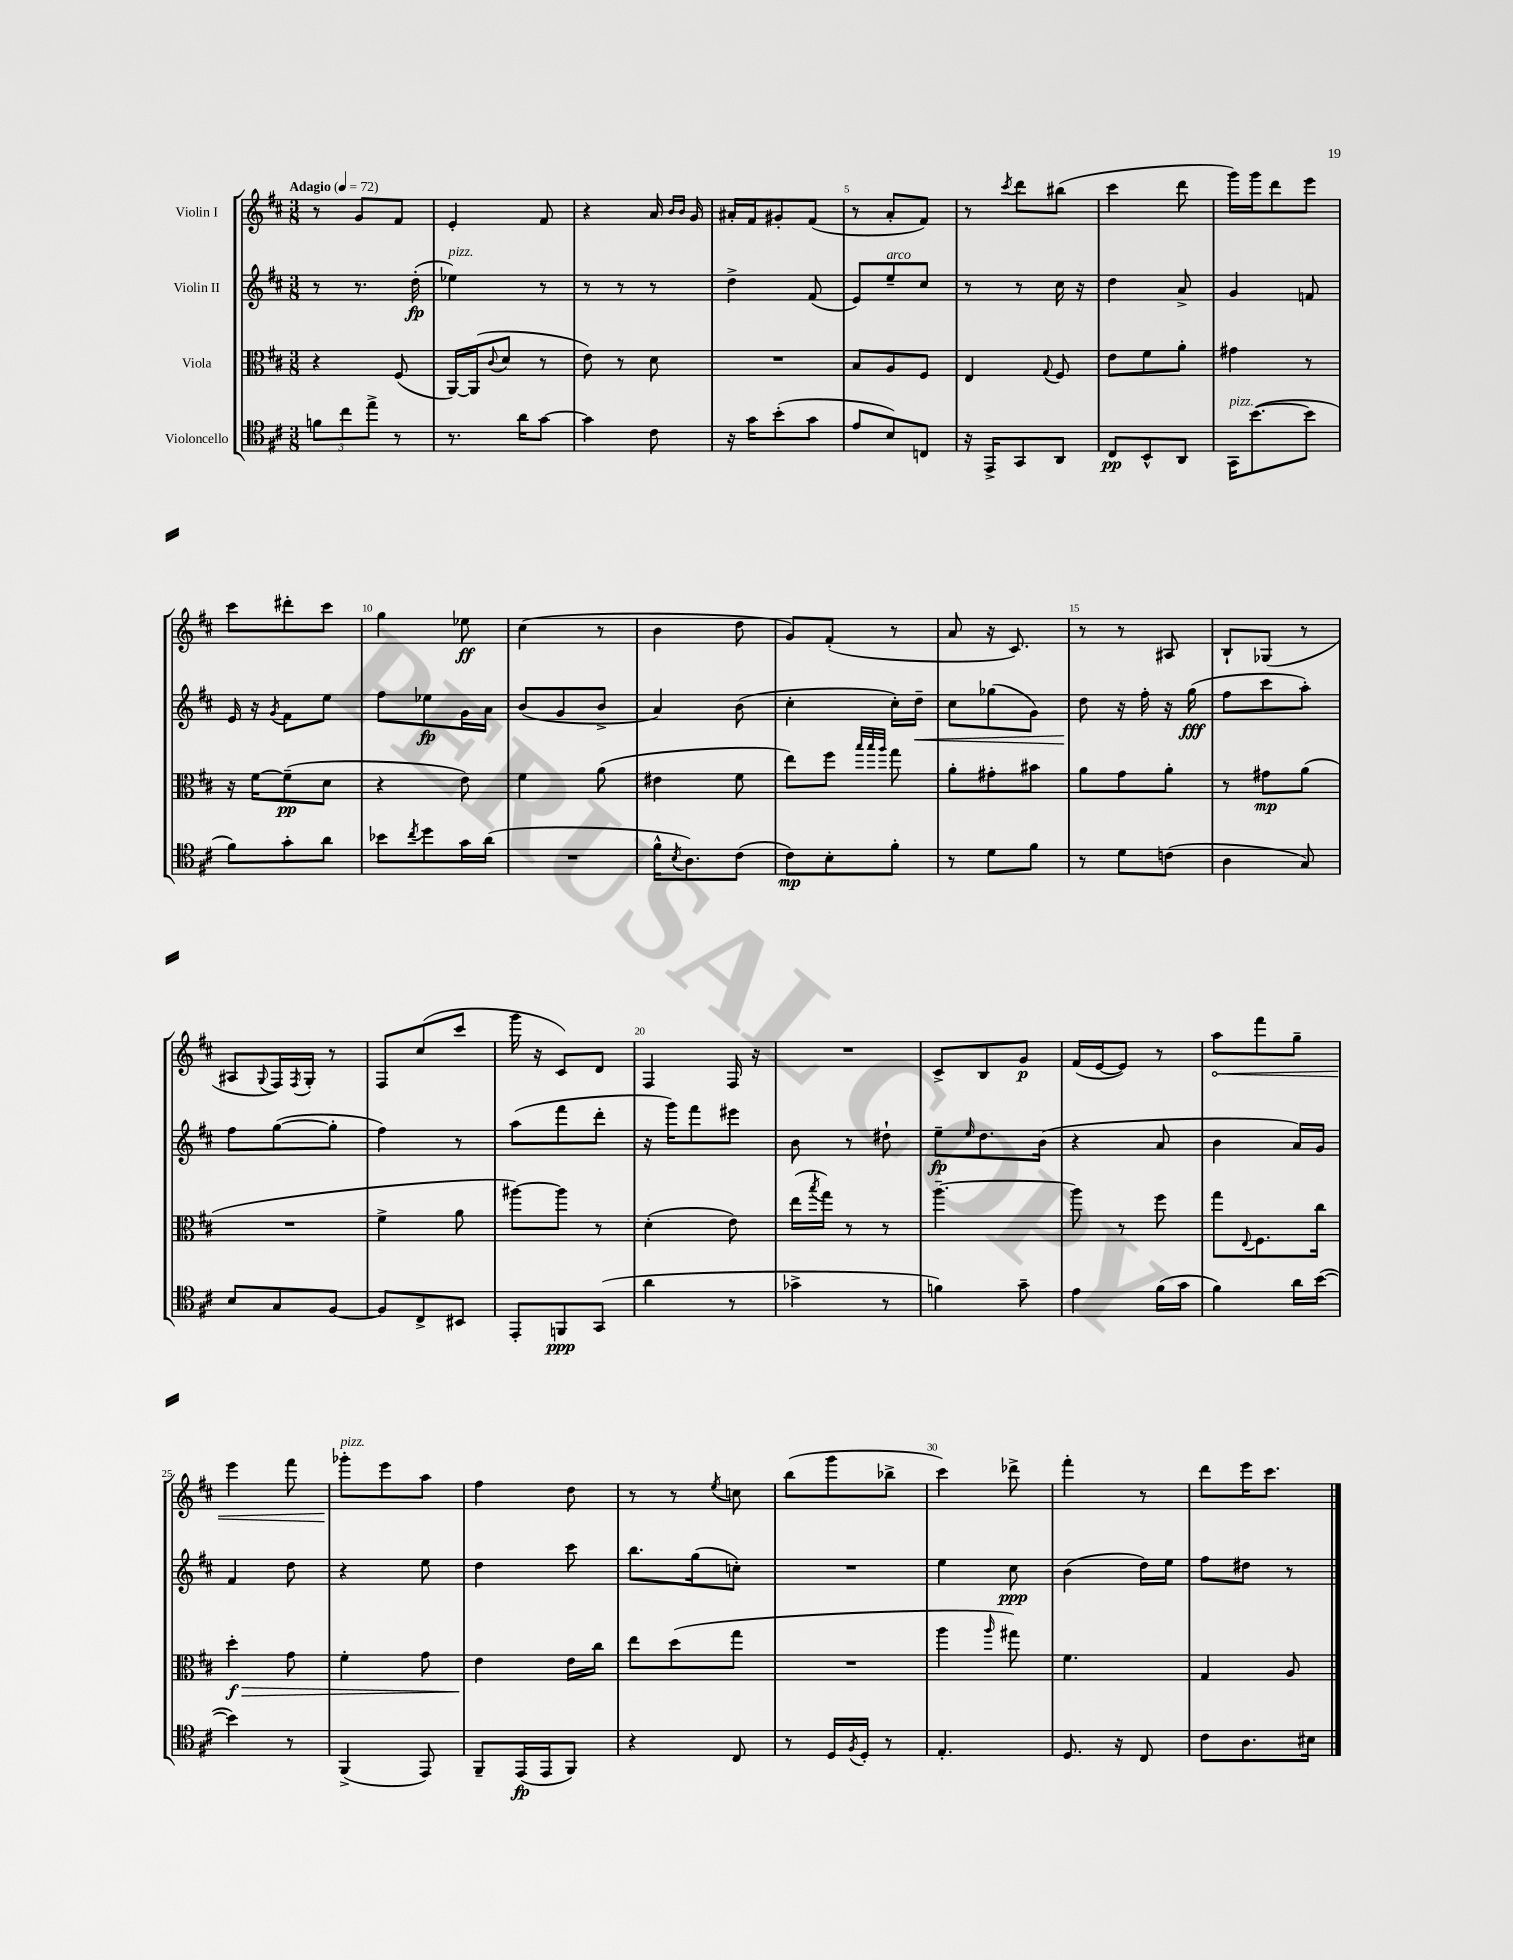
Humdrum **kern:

**kern	**kern	**kern	**kern
*staff4	*staff3	*staff2	*staff1
*clefC4	*clefC3	*clefG2	*clefG2
*k[f#c#]	*k[f#c#]	*k[f#c#]	*k[f#c#]
*M3/8	*M3/8	*M3/8	*M3/8
*MM72	*MM72	*MM72	*MM72
12f\L	4r	8r	8r
12cc#\	.	.	.
.	.	8.r	8g/L
12ee^\J	.	.	.
8r	(8F#/	.	8f#/J
.	.	(16dd'\	.
=	=	=	=
8.r	[16AA/LL)	4ee-\)	4e'/
.	(16AA/]J	.	.
.	8qqc#/	.	.
.	8d/J	.	.
16a\LK	.	.	.
[8g\J	8r	8r	8f#/
=	=	=	=
4g\]	8e\)	8r	4r
.	8r	8r	.
8c#\	8d\	8r	16a/
.	.	.	16qqb/LL
.	.	.	16qqb/JJ
.	.	.	16g/
=	=	=	=
16r	4.r	4dd^\	16a#'/LL
16g\LK	.	.	16f#/J
(8b'\	.	.	8g#'/
8g\J	.	(8f#/	(8f#/J
=	=	=	=
8e/L	8B/L	8e/L)	8r
8B/)	8A/	8ee~/	8a'/L
8C/J	8F#/J	8cc#/J	8f#/J)
=	=	=	=
16r	4E/	8r	8r
16EE^/LK	.	.	.
.	.	.	8qccc#/
8GG/	.	8r	8ddd\L
.	8qqG/	.	.
8AA/J	8F#/	16cc#\	(8bb#\J
.	.	16r	.
=	=	=	=
8C#/L	8e\L	4dd\	4ccc#\
8BB^^/	8f#\	.	.
8AA/J	8a'\J	8a^/	8ddd\
=	=	=	=
16GG\LK	4g#\	4g/	16ggg\LL)
([8.b\	.	.	16ggg\J
.	.	.	8ddd\
8b\]J	8r	8f/	8eee\J
=	=	=	=
8f#\L)	16r	16e/	8ccc#\L
.	[16f#\LK	16r	.
.	.	8qg/	.
8g'\	(8f#~\]	8f#\L	8ddd#'\
8a\J	8d\J	8ee\J	8ccc#\J
=	=	=	=
8b-\L	4r	8ff#\L	4gg\
8qcc#/	.	.	.
8dd\	.	8ee-\	.
16g\L	8e\)	16g\L	8ee-\
(16a\JJ	.	16a\JJ	.
=	=	=	=
4.r	4f#\	(8b/L	(4cc#\
.	.	8g/	.
.	(8a\	8b^/J	8r
=	=	=	=
16f#^^\LK	4e#\	4a/)	4b\
8qB/	.	.	.
8.A\)	.	.	.
(8c#\J	8f#\	(8b\	8dd\
=	=	=	=
8c#\L)	8ee\L)	4cc#'\	8g/L)
8B'\	8ff#\J	.	(8f#'/J
.	32qqbb/LLL	.	.
.	32qqbb/	.	.
.	32qqaa/JJJ	.	.
8f#'\J	8gg\	16cc#'\LL)	8r
.	.	16dd~\JJ	.
=	=	=	=
8r	8a'\L	8cc#\L	8a/
8d\L	8g#'\	(8gg-\	16r
.	.	.	8.c#/)
8f#\J	8b#\J	8g\J)	.
=	=	=	=
8r	8a\L	8dd\	8r
8d\L	8g\	16r	8r
.	.	16ff#'\	.
(8c\J	8a'\J	16r	8A#/
.	.	(16gg\	.
=	=	=	=
4A\	8r	8ff#\L	8B`/L
.	8g#\L	8ccc#\	(8G-/J
8G/)	(8a\J	8aa'\J)	8r
=	=	=	=
8B/L	4.r	8ff#\L	8A#/L
.	.	.	8qqG/
8G/	.	([8gg\	16F#/L)
.	.	.	8qF#/
.	.	.	16G'/JJ
[8F#/J	.	8gg'\]J	8r
=	=	=	=
8F#/]L	4f#^\	4ff#\)	8F#/L
8C#^/	.	.	(8cc#/
8BB#/J	8a\	8r	8ccc#/J
=	=	=	=
8EE'/L	[8aa#\L)	(8aa\L	16ggg\
.	.	.	16r
8FF/	8aa#\]J	8fff#\	8c#/L)
(8GG/J	8r	8ddd'\J	8d/J
=	=	=	=
4a\	(4d'\	16r	4F#/
.	.	16ggg\LK)	.
.	.	8fff#\	.
8r	8e\)	8eee#\J	16F#/
.	.	.	16r
=	=	=	=
4g-^\	(16ee\LL	8b\	4.r
.	8qbb/	.	.
.	16gg\JJ)	.	.
.	8r	8r	.
8r	8r	8dd#`\	.
=	=	=	=
4f\)	[4.aa~\	8ee~\L	8c#^/L
.	.	16qqee/	.
.	.	8.dd\	8B/
8g~\	.	.	8g/J
.	.	(16b\Jk	.
=	=	=	=
4e\	8aa\]	4r	(16f#/LL
.	.	.	[16e/J
.	8r	.	8e/]J)
(16f#\LL	8ff#\	8a/	8r
16g\JJ	.	.	.
=	=	=	=
4f#\)	8gg\L	4b\	8aa\L
.	8qqE/	.	.
.	8.F#\	.	8fff#\
16a\LL	.	16a/LL)	8gg~\J
([16b\JJ	16cc#\Jk	16g/JJ	.
=	=	=	=
4b\])	4dd'\	4f#/	4eee\
8r	8g\	8dd\	8fff#\
=	=	=	=
(4FF#^/	4f#'\	4r	8ggg-'\L
.	.	.	8eee\
8EE/)	8g\	8ee\	8aa\J
=	=	=	=
8FF#~/L	4e\	4dd\	4ff#\
(16EE/L	.	.	.
16EE/J	.	.	.
8FF#/J)	16e\LL	8ccc#\	8dd\
.	16cc#\JJ	.	.
=	=	=	=
4r	8ee\L	8.bb\L	8r
.	(8dd\	.	8r
.	.	(16gg\k	.
.	.	.	8qee/
8C#/	8gg\J	8cc'\J)	8cc\
=	=	=	=
8r	4.r	4.r	(8bb\L
16D/LL	.	.	8ggg\
8qF#/	.	.	.
16D'/JJ	.	.	.
8r	.	.	8bb-^\J
=	=	=	=
4.E'/	4aa\	4ee\	4ccc#\)
.	16qqaa/	.	.
.	8gg#\)	8cc#\	8ddd-^\
=	=	=	=
8.D/	4.f#\	(4b\	4fff#'\
16r	.	.	.
8C#/	.	16dd\LL)	8r
.	.	16ee\JJ	.
=	=	=	=
8c#\L	4G/	8ff#\L	8ddd\L
8.A\	.	8dd#\J	16eee\K
.	.	.	8.ccc#\J
.	8A/	8r	.
16B#\Jk	.	.	.
==	==	==	==
*-	*-	*-	*-
